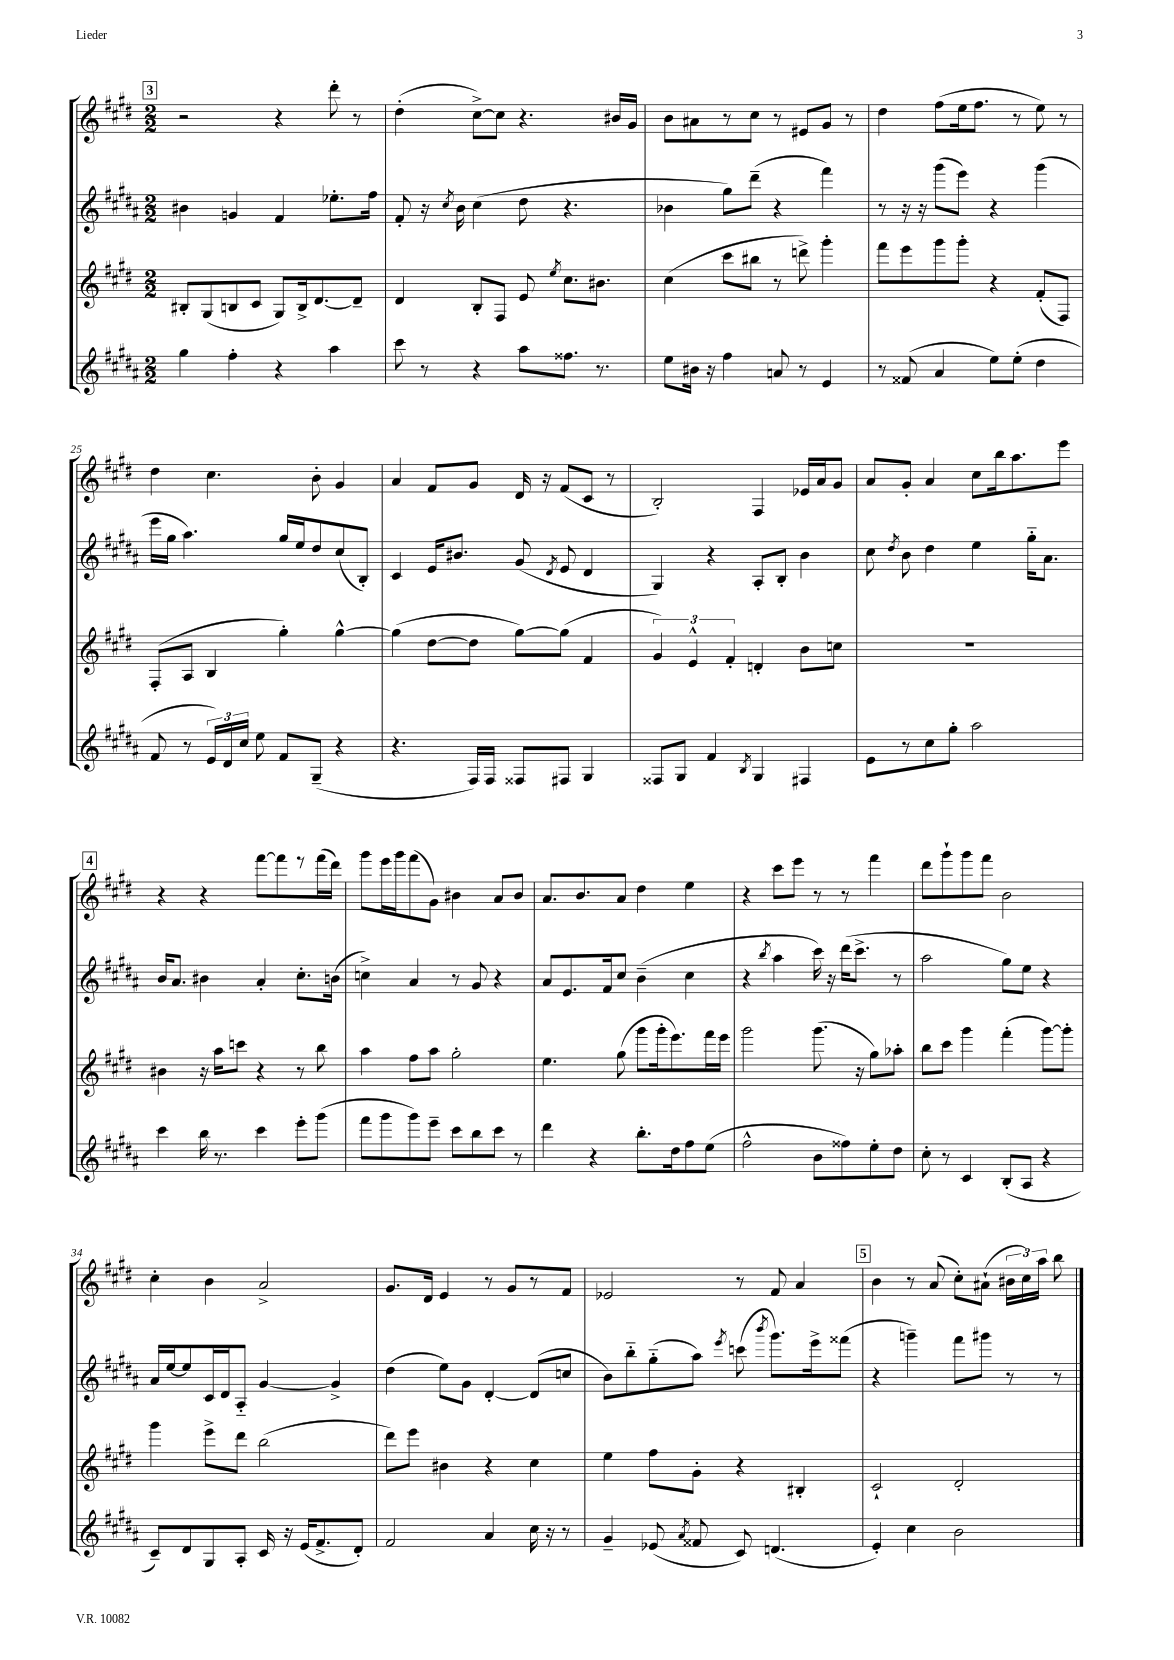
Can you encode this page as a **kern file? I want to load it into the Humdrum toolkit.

**kern	**kern	**kern	**kern
*staff4	*staff3	*staff2	*staff1
*clefG2	*clefG2	*clefG2	*clefG2
*k[f#c#g#d#a#]	*k[f#c#g#d#]	*k[f#c#g#d#a#]	*k[f#c#g#d#]
*M2/2	*M2/2	*M2/2	*M2/2
4gg#	8B#'	4b#	2r
.	(8G#	.	.
4ff#'	8B	4g	.
.	8c#	.	.
4r	8G#)	4f#	4r
.	16B^	.	.
.	[8.d#	.	.
4aa#	.	8.ee-'	8ddd#'
.	8d#~]	.	8r
.	.	16ff#	.
=	=	=	=
8ccc#	4d#	8f#'	(4dd#'
8r	.	16r	.
.	.	8qcc#	.
.	.	16b	.
4r	8B'	(4cc#	[8cc#^)
.	8F#	.	8cc#]
8aa#	8e	8dd#	4.r
.	8qee	.	.
8.ff##	8.cc#	4.r	.
8.r	8.b#	.	.
.	.	.	16b#
.	.	.	16g#
=	=	=	=
8ee	(4cc#	4b-	8b
16b#	.	.	8a#
16r	.	.	.
4ff#	8ccc#	8gg#)	8r
.	8bb#	(8ddd#~	8cc#
8a	8r	4r	8r
8r	8ddd^)	.	8e#
4e	4ggg#'	4fff#)	8g#
.	.	.	8r
=	=	=	=
8r	8fff#	8r	4dd#
(8f##	8eee	16r	.
.	.	16r	.
4a#	8ggg#	(8ggg#	(8ff#
.	8ggg#'	8eee)	16ee
.	.	.	8.ff#
8ee)	4r	4r	.
(8ee'	.	.	8r
4dd#	(8f#'	(4ggg#	8ee)
.	8F#)	.	8r
=	=	=	=
8f#	(8F#'	16eee	4dd#
.	.	16gg#	.
8r	8A	4.aa#)	.
24e)	4B	.	4.cc#
24d#	.	.	.
24cc#	.	.	.
8ee	.	.	.
8f#	4gg#')	16gg#	.
.	.	16ee	.
(8G#~	.	8dd#	8b'
4r	[4gg#^^	(8cc#	4g#
.	.	8B')	.
=	=	=	=
4.r	(4gg#]	4c#	4a
.	[8dd#	16e	8f#
.	.	8.b#	.
16F#)	8dd#]	.	8g#
16F#	.	.	.
8F##	[8gg#)	(8g#	16d#
.	.	.	16r
.	.	8qd#	.
8F#	(8gg#]	8e	(8f#
4G#	4f#	4d#	8c#
.	.	.	8r
=	=	=	=
8F##	6g#)	4G#)	2B')
8G#	.	.	.
.	6e^^	.	.
4f#	.	4r	.
.	6f#'	.	.
8qB	.	.	.
4G#	4d'	8A#'	4F#
.	.	8B'	.
4F#	8b	4b	16e-
.	.	.	16a
.	8cc	.	8g#
=	=	=	=
8e	1r	8cc#	8a
.	.	8qdd#	.
8r	.	8b	8g#'
8cc#	.	4dd#	4a
8gg#'	.	.	.
2aa#	.	4ee	8cc#
.	.	.	16bb
.	.	.	8.aa
.	.	16gg#'~	.
.	.	8.a#	.
.	.	.	8eee
=	=	=	=
4ccc#	4b#	16b	4r
.	.	8.a#	.
16bb	16r	4b#	4r
8.r	16aa	.	.
.	8ccc	.	.
4ccc#	4r	4a#'	[8fff#
.	.	.	8fff#]
8eee'	8r	8.cc#'	8r
(8ggg#	8bb	.	(16fff#
.	.	(16b	16ddd#)
=	=	=	=
8fff#	4aa	4cc^)	8ggg#
8ggg#	.	.	16eee
.	.	.	16ggg#
8ggg#)	8ff#	4a#	(8fff#
8eee~	8aa	.	8g#)
8ccc#	2gg#'	8r	4b#
8bb	.	8g#	.
8ccc#	.	4r	8a
8r	.	.	8b#
=	=	=	=
4ddd#	4.ee	8a#	8.a
.	.	8.e	.
.	.	.	8.b
4r	.	.	.
.	.	16f#	.
.	(8gg#	8cc#	8a
8.bb'	8ggg#	(4b~	4dd#
.	16ggg#'	.	.
16dd#	8.eee)	.	.
8ff#	.	4cc#	4ee
(8ee	16fff#	.	.
.	16eee	.	.
=	=	=	=
2ff#^^	2ggg#	4r	4r
.	.	8qbb	.
.	.	4aa#	8ccc#
.	.	.	8eee
8b	(8.ggg#	16ccc#)	8r
.	.	16r	.
8ff##)	.	(16ddd#	8r
.	16r	8.ccc#^	.
8ee'	8gg#)	.	4fff#
8dd#	8aa-'	8r	.
=	=	=	=
8cc#'	8bb	2aa#	8ddd#
8r	8ccc#	.	8ggg#`
4c#	4ggg#	.	8ggg#
.	.	.	8fff#
(8B'	(4fff#'	8gg#)	2b
8A#	.	8ee	.
4r	[8ggg#)	4r	.
.	8ggg#']	.	.
=	=	=	=
8c#~)	4ggg#	16a#	4cc#'
.	.	[16ee	.
8d#	.	8ee]	.
8G#	8eee^	16c#	4b
.	.	16d#	.
8A#'	8ddd#	8A#'~	.
16c#	(2bb	[4g#	2a^
16r	.	.	.
(16e	.	.	.
8.f#^	.	.	.
.	.	4g#^]	.
8d#')	.	.	.
=	=	=	=
2f#	8ddd#)	(4dd#	8.g#
.	8eee	.	.
.	.	.	16d#
.	4b#	8ee)	4e
.	.	8g#	.
4a#	4r	[4d#'	8r
.	.	.	8g#
16cc#	4cc#	(8d#]	8r
16r	.	.	.
8r	.	8cc	8f#
=	=	=	=
4g#~	4ee	8b)	2e-
.	.	8bb'~	.
(8e-	8ff#	(8gg#'~	.
8qa#	.	.	.
8f##	8g#'	8aa#)	.
.	.	8qeee	.
8c#)	4r	(8ccc	8r
.	.	8qbbb	.
(4.d	.	8.ggg#)	8f#
.	4B#'	.	4a
.	.	16eee^	.
.	.	(8fff##	.
=	=	=	=
4e')	2c#`	4r	4b
4cc#	.	4ggg~)	8r
.	.	.	(8a
2b	2d#'	8fff#	8cc#')
.	.	8ggg#	(8a#`
.	.	8r	24b#
.	.	.	24cc#)
.	.	.	24aa
.	.	8r	8bb
==	==	==	==
*-	*-	*-	*-
